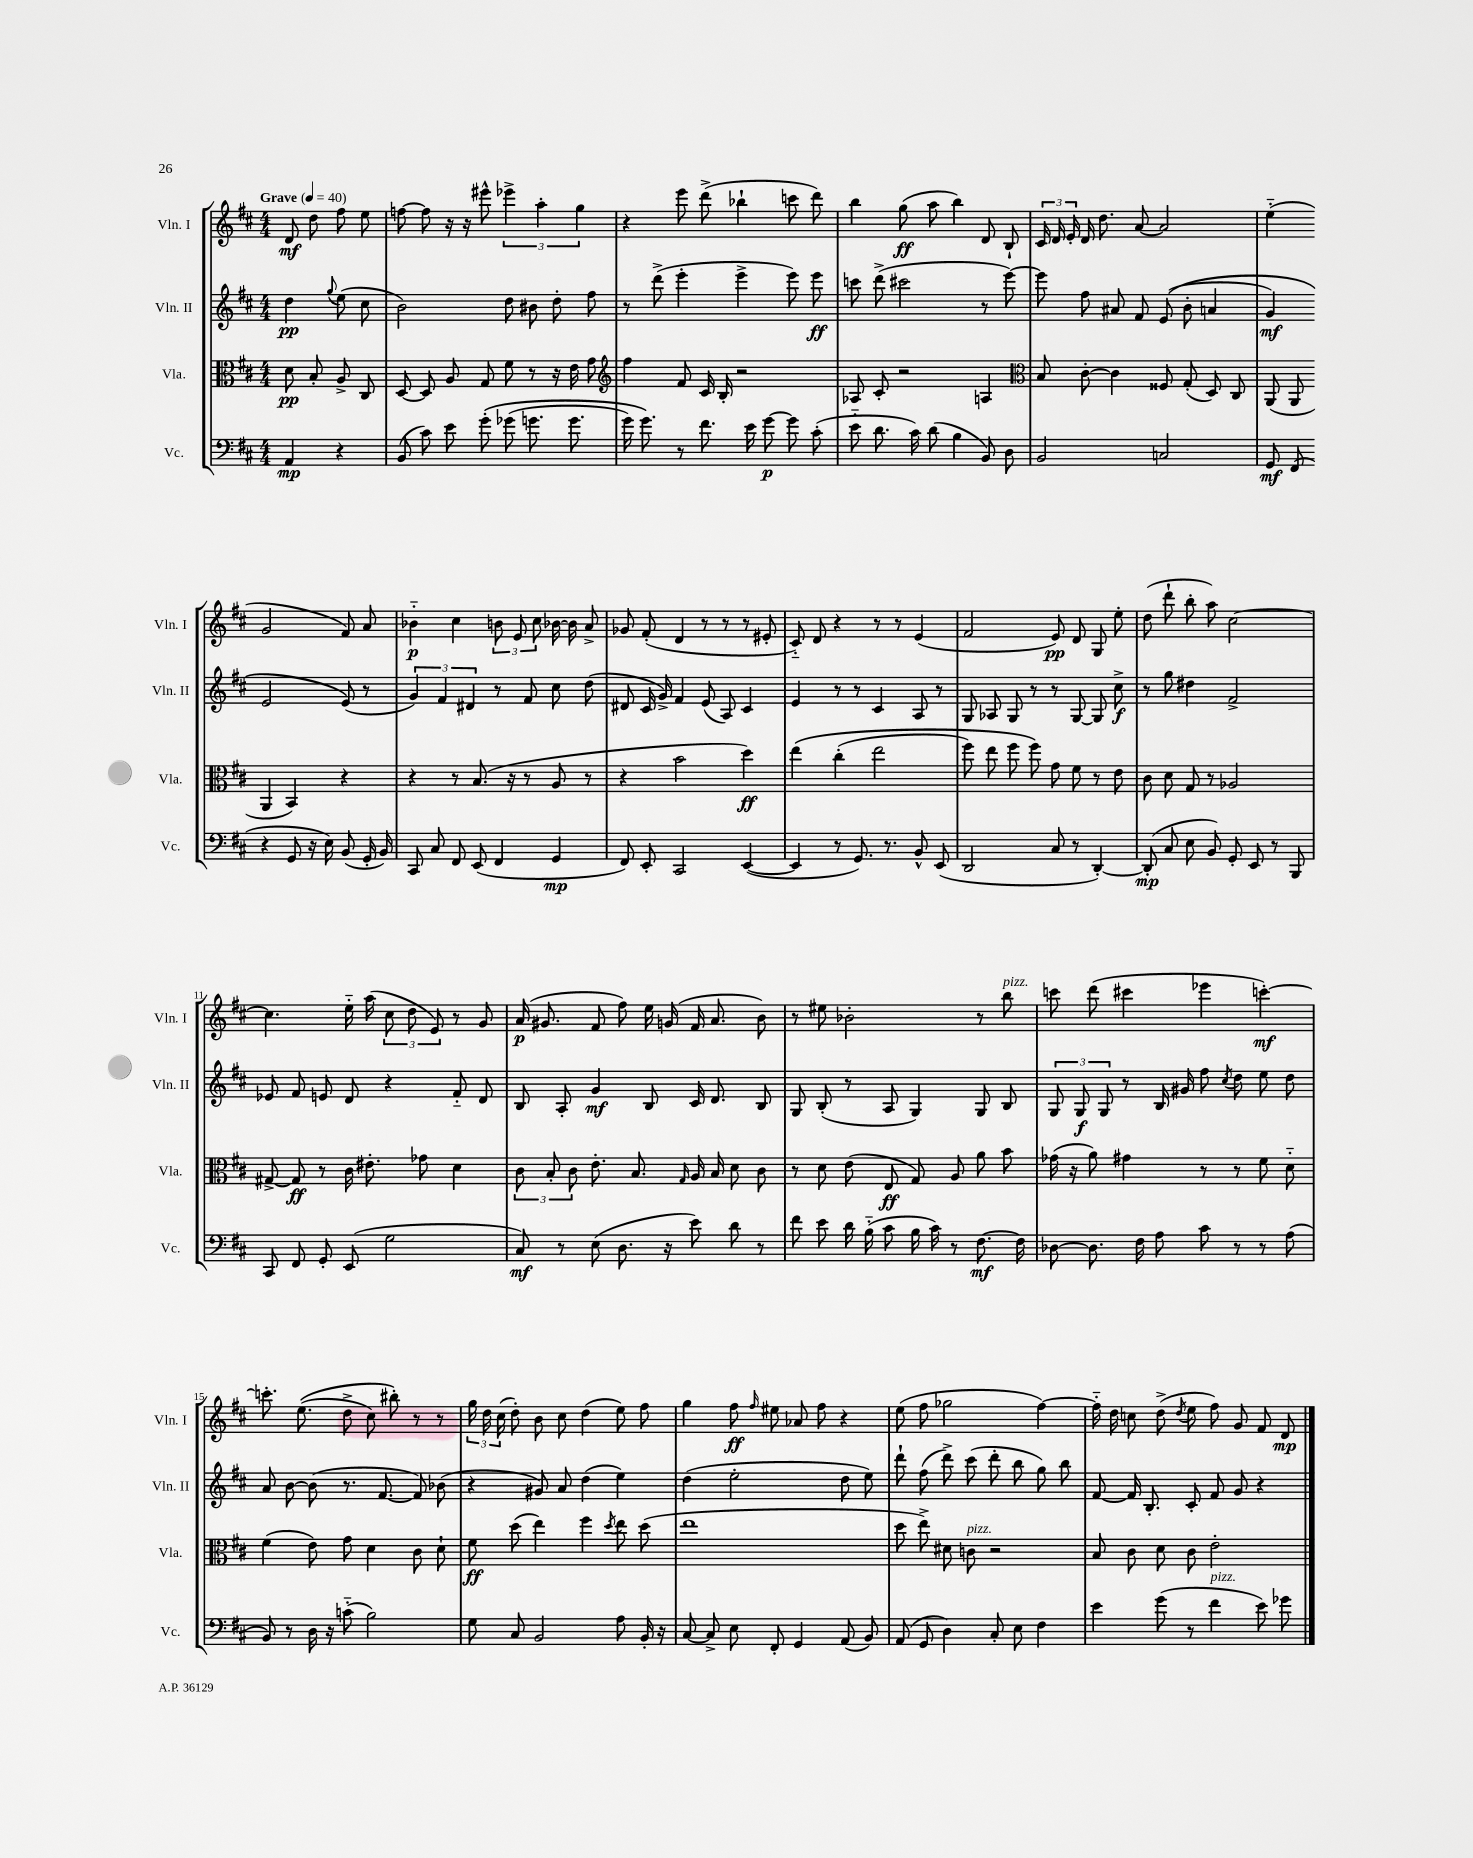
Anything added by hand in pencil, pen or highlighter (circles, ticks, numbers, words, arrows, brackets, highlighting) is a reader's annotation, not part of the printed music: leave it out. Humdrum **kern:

**kern	**dynam	**kern	**dynam	**kern	**dynam	**kern	**dynam
*part4	*part4	*part3	*part3	*part2	*part2	*part1	*part1
*staff4	*staff4	*staff3	*staff3	*staff2	*staff2	*staff1	*staff1
*I"Vc.	*	*I"Vla.	*	*I"Vln. II	*	*I"Vln. I	*
*I'Vc.	*	*I'Vla.	*	*I'Vln. II	*	*I'Vln. I	*
*clefF4	*	*clefC3	*	*clefG2	*	*clefG2	*
*k[f#c#]	*	*k[f#c#]	*	*k[f#c#]	*	*k[f#c#]	*
*M4/4	*	*M4/4	*	*M4/4	*	*M4/4	*
*MM40	*	*MM40	*	*MM40	*	*MM40	*
=	=	=	=	=	=	=	=
!	!	!	!	!	!	!LO:TX:a:B:t=Grave	!
4AA/	mp	8d\	pp	4dd\	pp	8d/	mf
.	.	8B'/	.	.	.	8dd\	.
.	.	.	.	8qqgg/	.	.	.
4r	.	8A^/	.	(8ee\	.	8ff#\	.
.	.	8C#/	.	8cc#\	.	8ee\	.
=1	=1	=1	=1	=1	=1	=1	=1
(8BB/	.	[8D/	.	2b\)	.	[8ffn\	.
8c#\)	.	8D/]	.	.	.	8ff\]	.
8e\	.	8A/	.	.	.	16r	.
.	.	.	.	.	.	16r	.
(8g'\	.	8G/	.	.	.	8eee#X^^\	.
(8g-X\	.	8f#\	.	8dd\	.	6eee-X^\	.
8.gn\	.	8r	.	8b#X\	.	.	.
.	.	.	.	.	.	6aa'\	.
.	.	16r	.	8dd'\	.	.	.
8.g\	.	16e\	.	.	.	.	.
.	.	.	.	.	.	6gg\	.
.	.	8g\	.	8ff#\	.	.	.
=2	=2	=2	=2	=2	=2	=2	=2
*	*	*clefG2	*	*	*	*	*
16g\)	.	4ff#\	.	8r	.	4r	.
8.g\)	.	.	.	.	.	.	.
.	.	.	.	(8ddd^\	.	.	.
8r	.	8f#/	.	4eee'\	.	8eee\	.
8.f#\	.	16c#/	.	.	.	(8ddd^\	.
.	.	16B'/	.	.	.	.	.
.	.	2r	.	4eee^\	.	4bb-X`\	.
16e\	.	.	.	.	.	.	.
[8g\	p	.	.	.	.	.	.
8g\]	.	.	.	8eee\)	.	8cccn\	.
(8c#'\	.	.	.	8eee\	ff	8ddd\)	.
=3	=3	=3	=3	=3	=3	=3	=3
8e\	.	8A-X/	.	8cccn\	.	4bb\	.
8.d\	.	8c#'/	.	(8ddd^\	.	.	.
.	.	2r	.	2ccc#X\	.	(8gg\	ff
16c#\)	.	.	.	.	.	.	.
(8d\	.	.	.	.	.	8aa\	.
4B\	.	.	.	.	.	4bb\)	.
8BB/)	.	4An/	.	8r	.	8d/	.
8D\	.	.	.	[8eee\)	.	8B`/	.
=4	=4	=4	=4	=4	=4	=4	=4
*	*	*clefC3	*	*	*	*	*
2BB/	.	8B/	.	8eee\]	.	24c#/	.
.	.	.	.	.	.	24d/	.
.	.	.	.	.	.	24e'/	.
.	.	[8c#'\	.	8ff#\	.	16d/	.
.	.	.	.	.	.	8.dd\	.
.	.	4c#\]	.	8a#X/	.	.	.
.	.	.	.	8f#/	.	[8a/	.
2Cn/	.	8F##X/	.	((8e/	.	2a/]	.
.	.	(8G'/	.	8b'\	.	.	.
.	.	8D/)	.	4an/	.	.	.
.	.	8C#/	.	.	.	.	.
=5	=5	=5	=5	=5	=5	=5	=5
8GG/	mf	(8AA/	.	4g/)	mf	(4ee\	.
(8FF#/	.	8AA/	.	.	.	.	.
4r	.	4AA/	.	2e/	.	2g/	.
8GG/	.	4BB/)	.	.	.	.	.
16r	.	.	.	.	.	.	.
16E\)	.	.	.	.	.	.	.
(8BB/	.	4r	.	(8e/)	.	8f#/)	.
16GG'/	.	.	.	8r	.	8a/	.
16BB/)	.	.	.	.	.	.	.
!!LO:LB:g=z
=6	=6	=6	=6	=6	=6	=6	=6
8CC#/	.	4r	.	6g/)	.	4b-X\	p
8C#/	.	.	.	.	.	.	.
.	.	.	.	6f#/	.	.	.
8FF#/	.	8r	.	.	.	4cc#\	.
.	.	.	.	6d#X/	.	.	.
(8EE/	.	(8.B/	.	.	.	.	.
4FF#/	.	.	.	8r	.	12bn\	.
.	.	16r	.	.	.	.	.
.	.	.	.	.	.	12e/	.
.	.	8r	.	8f#/	.	.	.
.	.	.	.	.	.	12cc#\	.
4GG/	mp	8A/	.	8cc#\	.	[16b-X\	.
.	.	.	.	.	.	16b-\]	.
.	.	8r	.	(8dd\	.	8a^/	.
=7	=7	=7	=7	=7	=7	=7	=7
8FF#/)	.	4r	.	8d#X/	.	8g-X/	.
8EE'/	.	.	.	16c#/	.	(8f#'/	.
.	.	.	.	16g^/)	.	.	.
2CC#/	.	2b\	.	4f#/	.	4d/	.
.	.	.	.	(8e/	.	8r	.
.	.	.	.	8A/)	.	8r	.
([4EE/	.	4dd\)	ff	4c#/	.	8r	.
.	.	.	.	.	.	8e#X'/	.
=8	=8	=8	=8	=8	=8	=8	=8
4EE/]	.	(4ee\	.	4e/	.	8c#/)	.
.	.	.	.	.	.	8d/	.
8r	.	(4cc#'\	.	8r	.	4r	.
8.GG/)	.	.	.	8r	.	.	.
.	.	2ee\	.	4c#/	.	8r	.
8.r	.	.	.	.	.	.	.
.	.	.	.	.	.	8r	.
8BB^^/	.	.	.	8A/	.	(4e/	.
(8EE/	.	.	.	8r	.	.	.
=9	=9	=9	=9	=9	=9	=9	=9
2DD/	.	8ff#\)	.	8G/	.	2f#/	.
.	.	8ee\	.	8A-X/	.	.	.
.	.	8ff#\	.	8G/	.	.	.
.	.	8ff#\)	.	8r	.	.	.
8C#/	.	8g\	.	8r	.	8e/)	pp
8r	.	8f#\	.	[8G/	.	8d/	.
[4DD'/)	.	8r	.	8G/]	.	8G/	.
.	.	8e\	.	8cc#^\	f	8ee'\	.
=10	=10	=10	=10	=10	=10	=10	=10
(8DD'/]	mp	8c#\	.	8r	.	(8dd\	.
8C#/	.	8d\	.	8gg\	.	8ddd`\	.
8E\	.	8G/	.	4dd#X\	.	8bb'\	.
8BB/)	.	8r	.	.	.	8aa\)	.
8GG'/	.	2A-X/	.	2f#^/	.	[2cc#\	.
8EE/	.	.	.	.	.	.	.
8r	.	.	.	.	.	.	.
8BBB/	.	.	.	.	.	.	.
!!LO:LB:g=z
=11	=11	=11	=11	=11	=11	=11	=11
8CC#/	.	[8G#X^/	.	8e-X/	.	4.cc#\]	.
8FF#/	.	8G#/]	ff	8f#/	.	.	.
8GG'/	.	8r	.	8en/	.	.	.
(8EE/	.	16c#\	.	8d/	.	16ee\	.
.	.	8.e#X'\	.	.	.	(16aa\	.
2G\	.	.	.	4r	.	12cc#\	.
.	.	.	.	.	.	12dd\	.
.	.	8g-X\	.	.	.	.	.
.	.	.	.	.	.	12e/)	.
.	.	4d\	.	8f#/	.	8r	.
.	.	.	.	8d/	.	8g/	.
=12	=12	=12	=12	=12	=12	=12	=12
8C#/)	mf	12c#\	.	8B/	.	(16a/	p
.	.	.	.	.	.	8.g#X/	.
.	.	12B'/	.	.	.	.	.
8r	.	.	.	8A'/	.	.	.
.	.	12c#\	.	.	.	.	.
(8E\	.	8.e'\	.	4g/	mf	8f#/	.
8.D\	.	.	.	.	.	8ff#\)	.
.	.	8.B/	.	.	.	.	.
.	.	.	.	8B/	.	16ee\	.
16r	.	.	.	.	.	(16gn/	.
.	.	16qqG/	.	.	.	.	.
8e\)	.	16A/	.	16c#/	.	16f#/	.
.	.	16B/	.	8.d/	.	8.a/	.
8d\	.	8d\	.	.	.	.	.
8r	.	8c#\	.	8B/	.	8b\)	.
=13	=13	=13	=13	=13	=13	=13	=13
8f#\	.	8r	.	8G/	.	8r	.
8e\	.	8d\	.	(8B'/	.	8ee#X\	.
16d\	.	(8e\	.	8r	.	2b-X'\	.
(16B\	.	.	.	.	.	.	.
8c#\	.	8E/	ff	8A/	.	.	.
16B\	.	8G/)	.	4G/)	.	.	.
16c#\)	.	.	.	.	.	.	.
8r	.	8A/	.	.	.	.	.
[8.F#\	mf	8a\	.	8G/	.	8r	.
!	!	!	!	!	!	!LO:TX:a:i:t=pizz.	!
.	.	8b\	.	8B/	.	8bb\	.
16F#\]	.	.	.	.	.	.	.
=14	=14	=14	=14	=14	=14	=14	=14
[8D-X\	.	(16g-X\	.	12G/	.	8cccn\	.
.	.	16r	.	.	.	.	.
.	.	.	.	12G/	f	.	.
8.D-\]	.	8a\)	.	.	.	(8ddd\	.
.	.	.	.	12G/	.	.	.
.	.	4g#X\	.	8r	.	4ccc#X\	.
16F#\	.	.	.	.	.	.	.
8A\	.	.	.	16B/	.	.	.
.	.	.	.	16g#X/	.	.	.
8c#\	.	8r	.	8ff#\	.	4eee-X\	.
.	.	.	.	8qcc#/	.	.	.
8r	.	8r	.	8dd\	.	.	.
8r	.	8f#\	.	8ee\	.	[4cccn'\)	mf
(8A\	.	8d\	.	8dd\	.	.	.
!!LO:LB:g=z
=15	=15	=15	=15	=15	=15	=15	=15
8BB/)	.	(4f#\	.	8a/	.	8.cccn'\]	.
8r	.	.	.	[8b\	.	.	.
.	.	.	.	.	.	((8.ee\	.
16D\	.	8e\)	.	(8b\]	.	.	.
16r	.	.	.	.	.	.	.
(8cn\	.	8g\	.	8.r	.	8dd^\	.
2B\)	.	4d\	.	.	.	8cc#\)	.
.	.	.	.	[8.f#/	.	.	.
.	.	.	.	.	.	8bb#X'\)	.
.	.	8c#\	.	8f#/])	.	8r	.
.	.	8d`\	.	(8b-X\	.	8r	.
=16	=16	=16	=16	=16	=16	=16	=16
8G\	.	8f#\	ff	4r	.	24gg\	.
.	.	.	.	.	.	24dd\	.
.	.	.	.	.	.	(24cc#\	.
8C#/	.	(8dd\	.	.	.	8dd'\)	.
2BB/	.	4ee\)	.	8g#X/)	.	8b\	.
.	.	.	.	8a/	.	8cc#\	.
.	.	4ff#\	.	(4dd\	.	(4dd\	.
.	.	8qdd/	.	.	.	.	.
8A\	.	8ee\	.	4ee\)	.	8ee\)	.
16BB'/	.	(8dd\	.	.	.	8ff#\	.
16r	.	.	.	.	.	.	.
=17	=17	=17	=17	=17	=17	=17	=17
[8C#/	.	1ee	.	(4dd\	.	4gg\	.
8C#^/]	.	.	.	.	.	.	.
8E\	.	.	.	2ee'\	.	8ff#\	ff
.	.	.	.	.	.	16qqff#/	.
8FF#'/	.	.	.	.	.	8ee#X\	.
4GG/	.	.	.	.	.	8a-X/	.
.	.	.	.	.	.	8ff#\	.
(8AA/	.	.	.	8dd\	.	4r	.
8BB/)	.	.	.	8ee\)	.	.	.
=18	=18	=18	=18	=18	=18	=18	=18
(8AA/	.	8dd\	.	8ddd`\	.	(8ee\	.
8GG/	.	8ee^\)	.	(8ff#\	.	8ff#\	.
4D\)	.	8d#X\	.	8ddd^\)	.	2gg-X\	.
!	!	!LO:TX:a:i:t=pizz.	!	!	!	!	!
.	.	8cn\	.	(8ccc#\	.	.	.
8C#'/	.	2r	.	8ddd'\	.	.	.
8E\	.	.	.	8bb\	.	.	.
4F#\	.	.	.	8gg\)	.	[4ff#\)	.
.	.	.	.	8bb\	.	.	.
=19	=19	=19	=19	=19	=19	=19	=19
4e\	.	8B/	.	[8f#/	.	16ff#\]	.
.	.	.	.	.	.	16dd\	.
.	.	8c#\	.	16f#/]	.	8ccn\	.
.	.	.	.	8.B'/	.	.	.
(8g\	.	8d\	.	.	.	(8dd^\	.
.	.	.	.	.	.	8qdd/	.
8r	.	8c#\	.	8c#'/	.	8ee\	.
!LO:TX:a:i:t=pizz.	!	!	!	!	!	!	!
4f#\	.	2e'\	.	8f#/	.	8ff#\)	.
.	.	.	.	8g/	.	8g/	.
8e\)	.	.	.	4r	.	8f#/	.
8g-X\	.	.	.	.	.	8d/	mp
==	==	==	==	==	==	==	==
*-	*-	*-	*-	*-	*-	*-	*-
